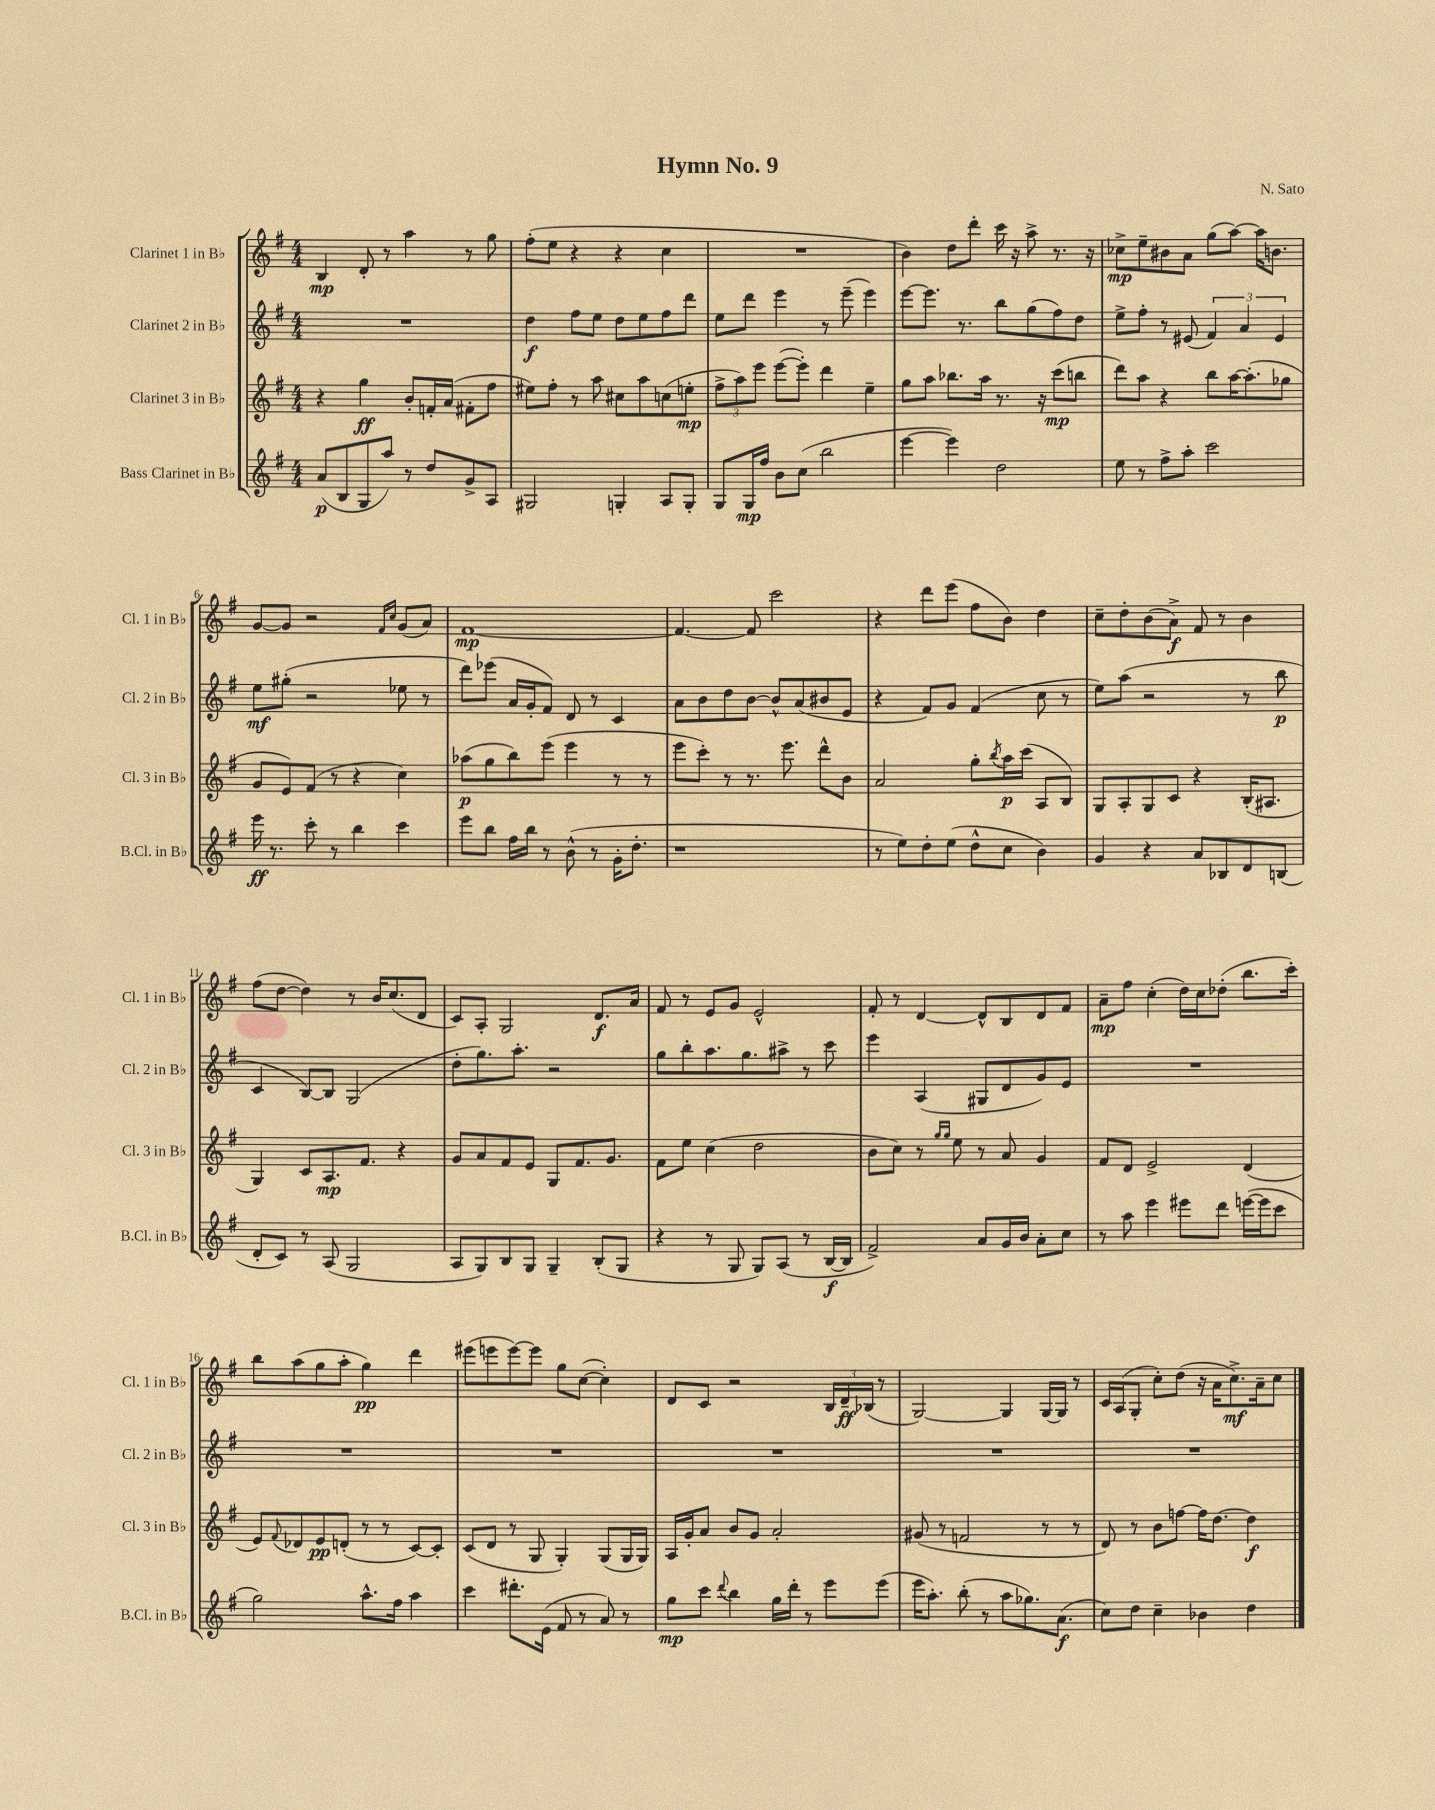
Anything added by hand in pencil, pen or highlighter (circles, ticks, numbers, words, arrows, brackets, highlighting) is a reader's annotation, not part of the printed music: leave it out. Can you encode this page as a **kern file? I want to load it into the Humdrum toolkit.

**kern	**dynam	**kern	**dynam	**kern	**dynam	**kern	**dynam
*part4	*part4	*part3	*part3	*part2	*part2	*part1	*part1
*staff4	*staff4	*staff3	*staff3	*staff2	*staff2	*staff1	*staff1
*I"Bass Clarinet in B♭	*	*I"Clarinet 3 in B♭	*	*I"Clarinet 2 in B♭	*	*I"Clarinet 1 in B♭	*
*I'B.Cl. in B♭	*	*I'Cl. 3 in B♭	*	*I'Cl. 2 in B♭	*	*I'Cl. 1 in B♭	*
*clefG2	*	*clefG2	*	*clefG2	*	*clefG2	*
*k[f#]	*	*k[f#]	*	*k[f#]	*	*k[f#]	*
*M4/4	*	*M4/4	*	*M4/4	*	*M4/4	*
=1	=1	=1	=1	=1	=1	=1	=1
(8a/L	p	4r	.	1r	.	4B/	mp
8B/	.	.	.	.	.	.	.
8G/	.	4gg\	ff	.	.	8d'/	.
8aa/J)	.	.	.	.	.	8r	.
8r	.	8b'/L	.	.	.	4aa\	.
8dd/L	.	16fn'/L	.	.	.	.	.
.	.	(16a/JJ	.	.	.	.	.
8g^/	.	8f#X'\L	.	.	.	8r	.
8A/J	.	8ff#\J	.	.	.	8gg\	.
=2	=2	=2	=2	=2	=2	=2	=2
2G#X/	.	8ee#X\L)	.	4dd\	f	(8ff#'\L	.
.	.	8ff#'\J	.	.	.	8ee\J	.
.	.	8r	.	8ff#\L	.	4r	.
.	.	8aa\	.	8ee\J	.	.	.
4Gn'/	.	8cc#X\L	.	8dd\L	.	4r	.
.	.	8aa\	.	8ee\	.	.	.
8A/L	.	(8ccn\	.	8ff#\	.	4cc\	.
8G'/J	.	8een'\J	mp	8ddd\J	.	.	.
=3	=3	=3	=3	=3	=3	=3	=3
8G/L	.	12ff#^\L	.	8ee\L	.	1r	.
.	.	12aa\)	.	.	.	.	.
16G/L	mp	.	.	8ddd\J	.	.	.
.	.	12eee\J	.	.	.	.	.
16ff#/JJ	.	.	.	.	.	.	.
8b\L	.	([8eee\L	.	4eee\	.	.	.
(8cc\J	.	8eee'\J])	.	.	.	.	.
2bb\	.	4ddd\	.	8r	.	.	.
.	.	.	.	(8eee~\	.	.	.
.	.	4ee~\	.	4eee\)	.	.	.
=4	=4	=4	=4	=4	=4	=4	=4
[4eee\	.	8gg\L	.	[8eee\L	.	4b\)	.
.	.	8aa\J	.	8.eee\J]	.	.	.
4eee\])	.	8.bb-X\L	.	.	.	8dd\L	.
.	.	.	.	8.r	.	.	.
.	.	.	.	.	.	8ddd'\J	.
.	.	16aa\Jk	.	.	.	.	.
2dd\	.	8.r	.	8bb\L	.	16ccc\	.
.	.	.	.	.	.	16r	.
.	.	.	.	(8gg\	.	8aa^\	.
.	.	16r	.	.	.	.	.
.	.	(8ccc\L	mp	8ff#\)	.	8.r	.
.	.	8bbn\J	.	8dd\J	.	.	.
.	.	.	.	.	.	16r	.
=5	=5	=5	=5	=5	=5	=5	=5
8ee\	.	8ddd\L)	.	8ee^\L	.	8cc-X^\L	mp
8r	.	8aa\J	.	8ff#'\J	.	8ee~\	.
8ff#^\L	.	4r	.	8r	.	8b#X\	.
8aa'\J	.	.	.	(8e#X/	.	8a\J	.
2ccc\	.	8bb\L	.	6f#/)	.	(8gg\L	.
.	.	[16aa\K	.	.	.	[8aa\J)	.
.	.	.	.	6a/	.	.	.
.	.	(8.aa'\]	.	.	.	.	.
.	.	.	.	.	.	16aa\KL]	.
.	.	.	.	.	.	8.bn\J	.
.	.	.	.	6e#/	.	.	.
.	.	8gg-X\J	.	.	.	.	.
!!LO:LB:g=z
=6	=6	=6	=6	=6	=6	=6	=6
16eee\	ff	8g/L	.	8ee\L	mf	[8g/L	.
8.r	.	.	.	.	.	.	.
.	.	8e/)	.	(8gg#X'\J	.	8g/J]	.
8ccc'\	.	(8f#/J	.	2r	.	2r	.
8r	.	8r	.	.	.	.	.
4bb\	.	4r	.	.	.	.	.
.	.	.	.	.	.	16qqf#/LL	.
.	.	.	.	.	.	16qqcc/JJ	.
4ccc\	.	4cc\)	.	8ee-X\	.	(8g/L	.
.	.	.	.	8r	.	8a/J)	.
=7	=7	=7	=7	=7	=7	=7	=7
8eee\L	.	(8aa-X\L	p	8ddd\L)	.	[1f#	mp
8bb\J	.	8gg\	.	(8eee-X\J	.	.	.
16ff#\LL	.	8bb\)	.	16a/LL	.	.	.
16bb\JJ	.	.	.	16g'/J	.	.	.
8r	.	(8eee\J	.	8f#/J)	.	.	.
(8b^^\	.	4eee\	.	8d/	.	.	.
8r	.	.	.	8r	.	.	.
16g'\KL	.	8r	.	4c/	.	.	.
8.dd'\J	.	.	.	.	.	.	.
.	.	8r	.	.	.	.	.
=8	=8	=8	=8	=8	=8	=8	=8
1r	.	8eee\L	.	8a\L	.	4.f#/_	.
.	.	8ccc'\J)	.	8b\	.	.	.
.	.	8r	.	8dd\	.	.	.
.	.	8.r	.	[8b\J	.	8f#/]	.
.	.	.	.	8b^^/L]	.	2ccc\	.
.	.	8.eee\	.	.	.	.	.
.	.	.	.	(8a/	.	.	.
.	.	8ddd^^\L	.	8b#X/	.	.	.
.	.	8b\J	.	8e/J	.	.	.
=9	=9	=9	=9	=9	=9	=9	=9
8r	.	2a/	.	4r	.	4r	.
8ee\L)	.	.	.	.	.	.	.
8dd'\	.	.	.	8f#/L)	.	8ddd\L	.
(8ee\J	.	.	.	8g/J	.	(8eee\J	.
8dd^^\L	.	8gg'\L	.	(4f#/	.	8ff#\L	.
.	.	8qbb/	.	.	.	.	.
8cc\J	.	16aa\L	p	.	.	8b\J)	.
.	.	(16ccc\JJ	.	.	.	.	.
4b\)	.	8A/L	.	8cc\	.	4dd\	.
.	.	8B/J)	.	8r	.	.	.
=10	=10	=10	=10	=10	=10	=10	=10
4g/	.	8G/L	.	8ee\L)	.	8cc~\L	.
.	.	8A'/	.	(8aa\J	.	8dd'\	.
4r	.	8G/	.	2r	.	(8b\	.
.	.	8c/J	.	.	.	8a^\J)	f
8a/L	.	4r	.	.	.	8f#/	.
8B-X/	.	.	.	.	.	8r	.
8d/	.	(16B'/KL	.	8r	.	4b\	.
.	.	8.A#X/J	.	.	.	.	.
(8Bn/J	.	.	.	8bb\	p	.	.
!!LO:LB:g=z
=11	=11	=11	=11	=11	=11	=11	=11
8d'/L	.	4G/)	.	4c/	.	(8ff#\L	.
8c/J)	.	.	.	.	.	[8dd\J	.
8r	.	8c/L	.	[8B/L)	.	4dd\])	.
(8A/	.	8.A/	mp	8B/J]	.	.	.
2G/	.	.	.	(2G/	.	8r	.
.	.	8.f#/J	.	.	.	.	.
.	.	.	.	.	.	16b/KL	.
.	.	.	.	.	.	(8.cc/	.
.	.	4r	.	.	.	.	.
.	.	.	.	.	.	8d/J	.
=12	=12	=12	=12	=12	=12	=12	=12
8A/L	.	8g/L	.	8dd'\L	.	8c/L)	.
8G/)	.	8a/	.	8.gg\)	.	8A'/J	.
8B/	.	8f#/	.	.	.	2G/	.
.	.	.	.	8.aa'\J	.	.	.
8G/J	.	8e/J	.	.	.	.	.
4G~/	.	8G/L	.	2r	.	.	.
.	.	8.f#/	.	.	.	.	.
(8B'/L	.	.	.	.	.	8.d/L	f
.	.	8.g/J	.	.	.	.	.
8G/J	.	.	.	.	.	.	.
.	.	.	.	.	.	16a/Jk	.
=13	=13	=13	=13	=13	=13	=13	=13
4r	.	8f#\L	.	8gg\L	.	8f#/	.
.	.	8ee\J	.	8bb'\	.	8r	.
8r	.	(4cc\	.	8.aa\	.	8e/L	.
8G/	.	.	.	.	.	8g/J	.
.	.	.	.	8.gg\	.	.	.
8G/L)	.	2dd\	.	.	.	2e^^/	.
(8A/J	.	.	.	8aa#X^\J	.	.	.
8r	.	.	.	8r	.	.	.
[16B/LL	f	.	.	8ccc\	.	.	.
16B/JJ]	.	.	.	.	.	.	.
=14	=14	=14	=14	=14	=14	=14	=14
2f#^/)	.	8b\L	.	4eee\	.	8f#'/	.
.	.	8cc\J)	.	.	.	8r	.
.	.	8r	.	(4A/	.	[4d/	.
.	.	16qqgg/LL	.	.	.	.	.
.	.	16qqgg/JJ	.	.	.	.	.
.	.	8ee\	.	.	.	.	.
8a/L	.	8r	.	8G#X/L	.	8d^^/L]	.
16g/L	.	8a/	.	8d/	.	8B/	.
16b/JJ	.	.	.	.	.	.	.
8a'\L	.	4g/	.	8g/)	.	8d/	.
8cc\J	.	.	.	8e/J	.	8f#/J	.
=15	=15	=15	=15	=15	=15	=15	=15
8r	.	8f#/L	.	1r	.	8a~\L	mp
8aa\	.	8d/J	.	.	.	8ff#\J	.
4eee\	.	2e^/	.	.	.	(4cc'\	.
8eee#X\L	.	.	.	.	.	16dd\LL)	.
.	.	.	.	.	.	16cc\J	.
8ddd\J	.	.	.	.	.	(8dd-X'\J	.
([16eeen\LL	.	(4d/	.	.	.	8.bb\L	.
16eee\J]	.	.	.	.	.	.	.
8ccc\J	.	.	.	.	.	.	.
.	.	.	.	.	.	16ccc'\Jk)	.
!!LO:LB:g=z
=16	=16	=16	=16	=16	=16	=16	=16
2gg\)	.	8e/L)	.	1r	.	8bb\L	.
.	.	8qqf#/	.	.	.	.	.
.	.	8d-X/	.	.	.	(8aa\	.
.	.	8e/	pp	.	.	8gg\	.
.	.	(8dn'/J	.	.	.	8aa'\J	.
8.aa^^\L	.	8r	.	.	.	4gg\)	pp
.	.	8r	.	.	.	.	.
16ff#\Jk	.	.	.	.	.	.	.
4aa\	.	[8c/L)	.	.	.	4ddd\	.
.	.	8c'/J]	.	.	.	.	.
=17	=17	=17	=17	=17	=17	=17	=17
4ccc\	.	(8c/L	.	1r	.	(8eee#X\L	.
.	.	8d/J	.	.	.	8eeen\	.
8.ddd#X'\L	.	8r	.	.	.	[8eee\)	.
.	.	8G/	.	.	.	8eee\J]	.
(16e\Jk	.	.	.	.	.	.	.
8f#/	.	4G'/)	.	.	.	8gg\L	.
8r	.	.	.	.	.	([8cc\J	.
8a/)	.	(8G/L	.	.	.	4cc'\])	.
8r	.	16G/L	.	.	.	.	.
.	.	16G/JJ)	.	.	.	.	.
=18	=18	=18	=18	=18	=18	=18	=18
8gg\L	mp	16A/LL	.	1r	.	8d/L	.
.	.	16g'/J	.	.	.	.	.
8ccc\J	.	8a/J	.	.	.	8c/J	.
8qqddd/	.	.	.	.	.	.	.
4bb\	.	8b/L	.	.	.	2r	.
.	.	8g/J	.	.	.	.	.
16gg\LL	.	2a'/	.	.	.	.	.
16ddd'\JJ	.	.	.	.	.	.	.
8r	.	.	.	.	.	.	.
8eee\L	.	.	.	.	.	24B/LL	.
.	.	.	.	.	.	24d~/	ff
.	.	.	.	.	.	(24B-X/JJ	.
(8eee\J	.	.	.	.	.	8r	.
=19	=19	=19	=19	=19	=19	=19	=19
16eee\KL	.	(8g#X/	.	1r	.	[2G/)	.
8.aa'\J)	.	.	.	.	.	.	.
.	.	8r	.	.	.	.	.
(8bb'\	.	2fn/	.	.	.	.	.
8r	.	.	.	.	.	.	.
8aa\L	.	.	.	.	.	4G/]	.
8.gg-X\)	.	.	.	.	.	.	.
.	.	8r	.	.	.	[16G/LL	.
(8.a\J	f	.	.	.	.	16G/JJ]	.
.	.	8r	.	.	.	8r	.
=20	=20	=20	=20	=20	=20	=20	=20
8cc\L)	.	8d/)	.	1r	.	16c/LL	.
.	.	.	.	.	.	(16A/J	.
8dd\J	.	8r	.	.	.	8G'/J	.
4cc~\	.	8b\L	.	.	.	8cc'\L)	.
.	.	[8ffn\J	.	.	.	(8dd\J	.
4b-X\	.	16ff\KL]	.	.	.	16r	.
.	.	[8.dd\J	.	.	.	16a\KL	.
.	.	.	.	.	.	8.cc^\)	mf
4dd\	.	4dd\]	f	.	.	.	.
.	.	.	.	.	.	16a~\k	.
.	.	.	.	.	.	8cc\J	.
==	==	==	==	==	==	==	==
*-	*-	*-	*-	*-	*-	*-	*-
